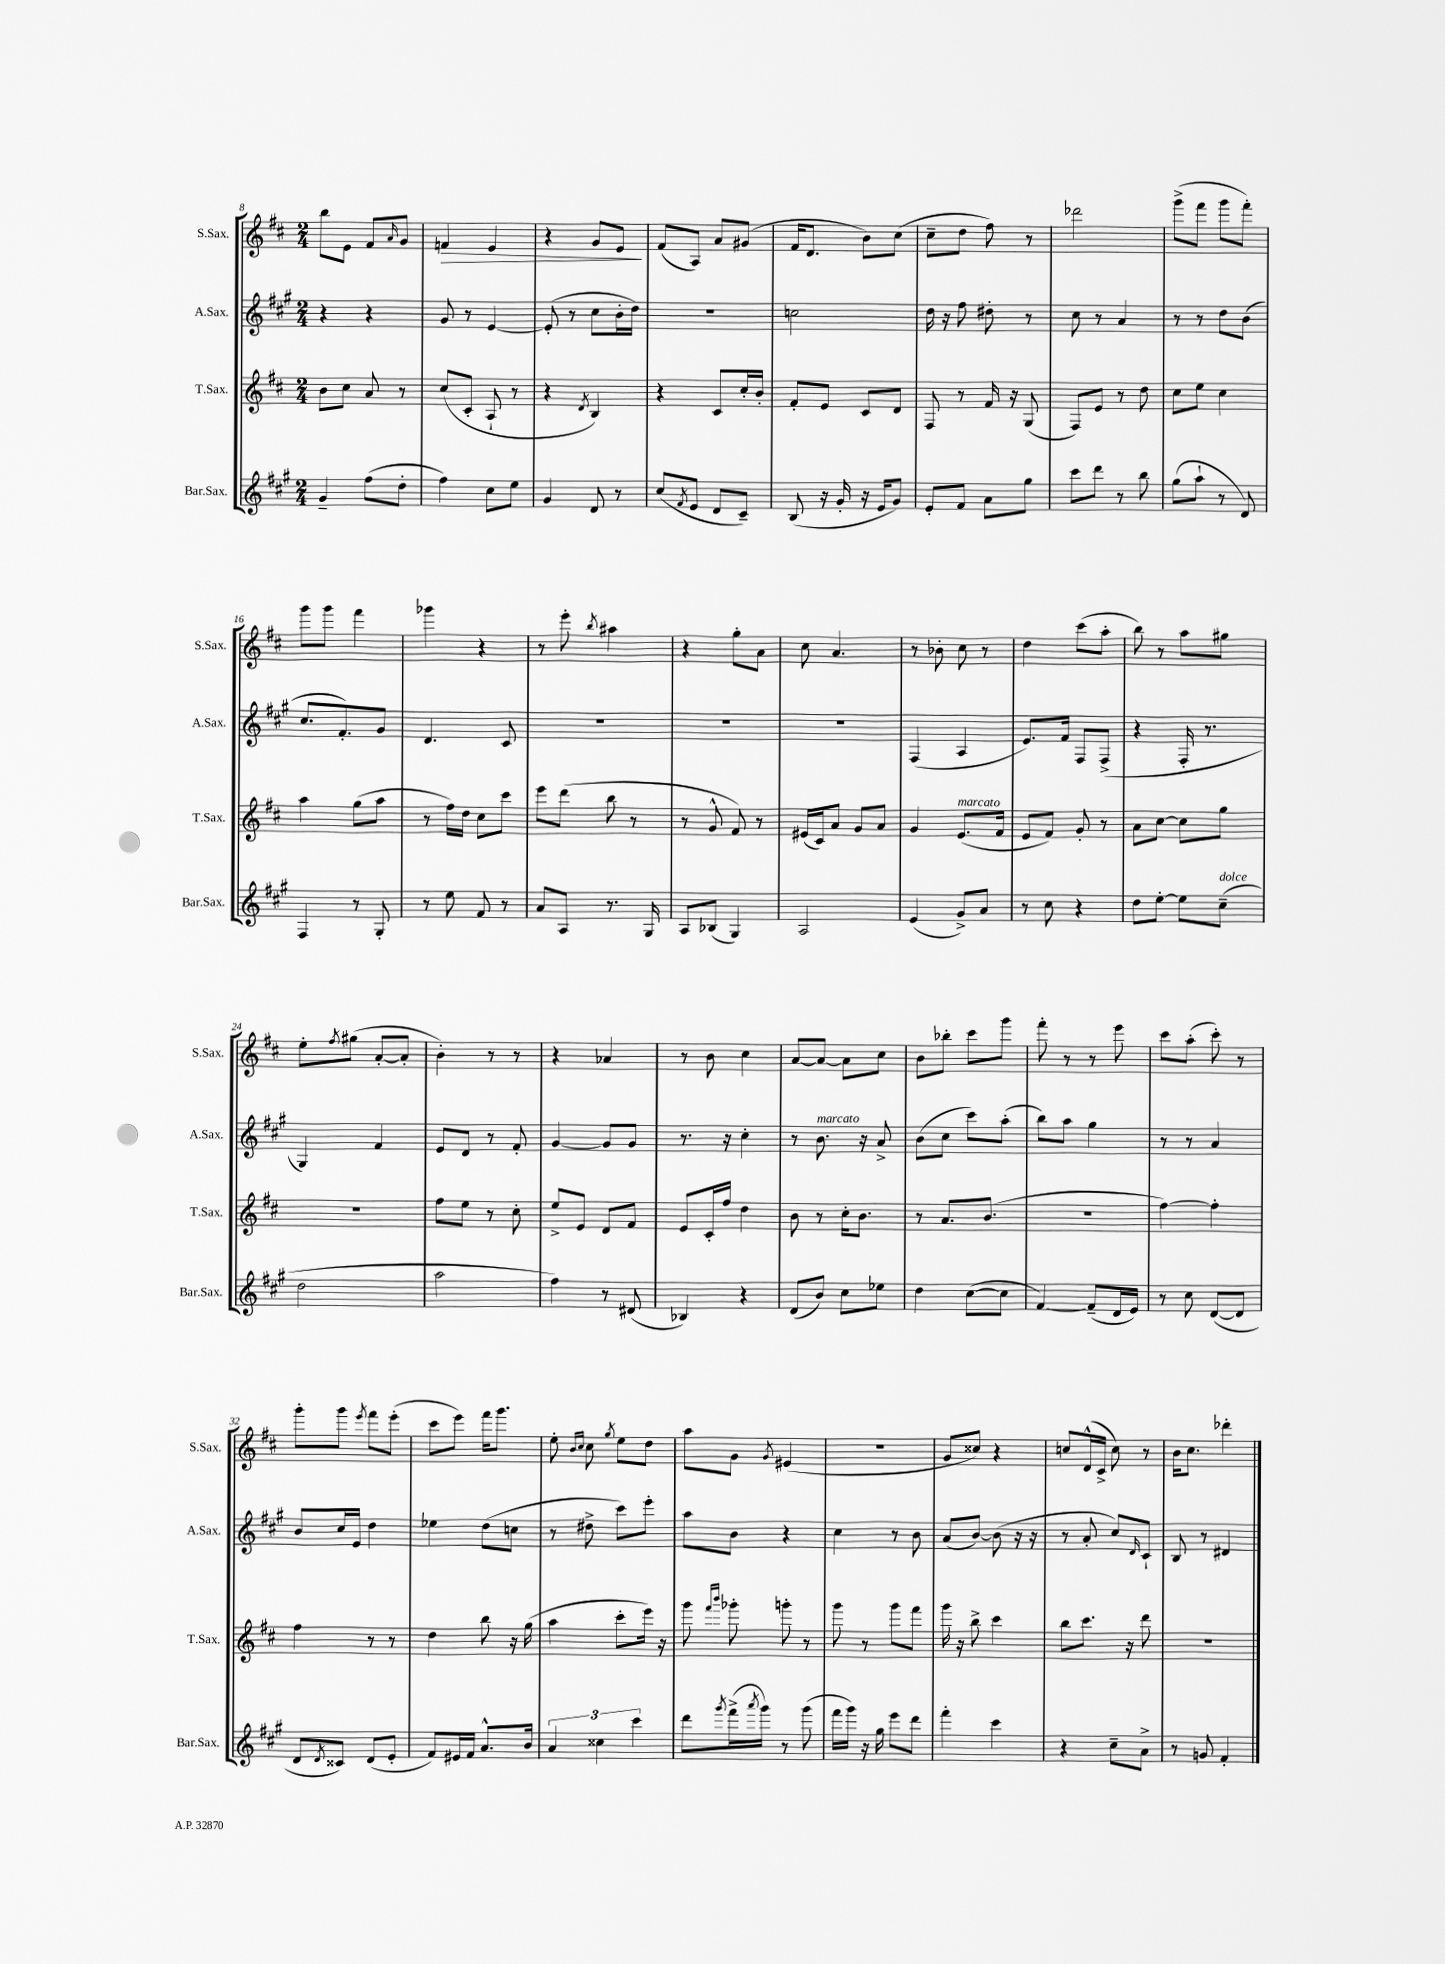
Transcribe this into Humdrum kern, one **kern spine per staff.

**kern	**kern	**kern	**kern
*staff4	*staff3	*staff2	*staff1
*clefG2	*clefG2	*clefG2	*clefG2
*k[f#c#g#]	*k[f#c#]	*k[f#c#g#]	*k[f#c#]
*M2/4	*M2/4	*M2/4	*M2/4
4g#~	8b	4r	8bb
.	8cc#	.	8e
(8ff#	8a	4r	8f#
.	.	.	16qqa
8dd'	8r	.	8g
=	=	=	=
4ff#)	(8cc#	8g#	4f
.	8c#'	8r	.
8cc#	8A`	[4e	4e
8ee	8r	.	.
=	=	=	=
4g#	4r	(8e']	4r
.	.	8r	.
.	8qd	.	.
8d	4B)	8cc#	8g
8r	.	16b'	8e
.	.	16dd)	.
=	=	=	=
(8cc#	4r	2r	(8f#
8qf#	.	.	.
8e	.	.	8A)
8d	8c#	.	8a
8c#~)	16cc#'	.	(8g#
.	16b'	.	.
=	=	=	=
(8B	8f#'	2cc	16f#
.	.	.	8.d
16r	8e	.	.
16g#'	.	.	.
16r	8c#	.	8b)
16e	.	.	.
8g#)	8d	.	(8cc#
=	=	=	=
8e'	8F#	16dd	8cc#~
.	.	16r	.
8f#	8r	8ff#	8dd
8a	16f#	8dd#'	8ff#)
.	16r	.	.
8gg#	(8G	8r	8r
=	=	=	=
8ccc#	8F#)	8cc#	2ddd-
8ddd	8e	8r	.
8r	8r	4a	.
8bb	8dd	.	.
=	=	=	=
(8gg#	8cc#	8r	(8ggg^
8aa`	8ee	8r	8fff#
8r	4cc#	8dd	8ggg
8d)	.	(8b	8fff#')
=	=	=	=
4F#	4aa	8.cc#	8ggg
.	.	.	8ggg
.	.	8.f#')	.
8r	(8gg	.	4fff#
8G#'	8aa	8g#	.
=	=	=	=
8r	8r	4.d	4ggg-
8ee	16ff#)	.	.
.	16dd	.	.
8f#	8cc#	.	4r
8r	8ccc#	8c#	.
=	=	=	=
8a	8eee	2r	8r
8A	(8ddd	.	8eee'
.	.	.	8qbb
8.r	8bb	.	4aa#
.	8r	.	.
16G#	.	.	.
=	=	=	=
8A	8r	2r	4r
(8B-	8g^^	.	.
4G#)	8f#)	.	8gg'
.	8r	.	8a
=	=	=	=
2A	(16e#	2r	8cc#
.	16c#)	.	.
.	8a	.	4.a
.	8g	.	.
.	8a	.	.
=	=	=	=
(4e	4g	(4F#	8r
.	.	.	8b-'
8g#^)	(8.e	4A	8cc#
8a	.	.	8r
.	16f#	.	.
=	=	=	=
8r	8e	8.e)	4dd
8cc#	8f#)	.	.
.	.	16f#	.
4r	8g'	8F#	(8ccc#
.	8r	(8F#^	8aa'
=	=	=	=
8dd	8a	4r	8bb)
[8ee'	[8cc#	.	8r
8ee]	8cc#]	16F#'	8aa
.	.	8.r	.
(8cc#~	8gg	.	8gg#
=	=	=	=
2dd	2r	4G#)	8ee'
.	.	.	8qff#
.	.	.	(8gg#
.	.	4f#	[8a'
.	.	.	8a']
=	=	=	=
2aa	8ff#	8e	4b')
.	8ee	8d	.
.	8r	8r	8r
.	8cc#'	8f#'	8r
=	=	=	=
4ff#)	8ee^	[4g#	4r
.	8e	.	.
8r	8d	8g#]	4a-
(8d#	8f#	8g#	.
=	=	=	=
4B-)	8e	8.r	8r
.	16c#'	.	8b
.	16ff#	16r	.
4r	4dd	4cc#'	4cc#
=	=	=	=
(8d	8b	8r	[8a
8b)	8r	8.b	8a_
8cc#	16cc#'	.	8a]
.	8.b	16r	.
8ee-	.	8a^	8cc#
=	=	=	=
4dd	8r	(8b	8b
.	8.a	8cc#	8bb-'
([8cc#	.	8ccc#)	8ccc#
.	(8.b	.	.
8cc#]	.	(8aa'	8ggg
=	=	=	=
[4f#)	2r	8bb)	8fff#'
.	.	8aa	8r
(8f#~]	.	4gg#	8r
16d	.	.	8eee
16e)	.	.	.
=	=	=	=
8r	[4ff#)	8r	8ccc#
8cc#	.	8r	(8aa'
([8d	4ff#']	4a	8ccc#')
8d]	.	.	8r
=	=	=	=
8d	4ff#	8b	8ggg'
8qd	.	.	.
8c##)	.	16cc#	8ggg
.	.	16e	.
.	.	.	8qeee
(8d	8r	4dd	8fff#
8e'	8r	.	(8eee'
=	=	=	=
8f#)	4dd	4ee-	8ccc#
16e#	.	.	8eee)
16f#	.	.	.
8.a^^	8bb	(8dd	16fff#
.	.	.	8.ggg
.	16r	8cc	.
16b	(16gg	.	.
=	=	=	=
6a	4aa	8r	8ee'
.	.	.	16qqb
.	.	.	16qqcc#
.	.	8dd#^	8cc#
6cc##	.	.	.
.	.	.	8qgg
.	8ccc#'	8ccc#)	8ee
6ccc#	.	.	.
.	16eee)	8eee'	8dd
.	16r	.	.
=	=	=	=
8ddd	8ggg	8aa	8aa
.	16qqfff#	.	.
8qggg#	16qqbbb	.	.
(16fff#^	8ggg-'	8b	8g
8qaaa	.	.	.
16ggg#)	.	.	.
.	.	.	8qg
8r	8ggg'	4r	(4e#
(8ggg#	8r	.	.
=	=	=	=
16fff#	8ggg	4cc#	2r
16ggg#)	.	.	.
16r	8r	.	.
16gg#	.	.	.
8eee	8ggg	8r	.
8ddd	8fff#	8b	.
=	=	=	=
4fff#'	16ggg	(8a	8g
.	16r	.	.
.	8bb^	[8b)	8cc##)
4ccc#	4ccc#	(8b]	4r
.	.	16r	.
.	.	16r	.
=	=	=	=
4r	8bb	8r	8cc
.	8.ccc#	8a'	(16d^^
.	.	.	16c#^
8cc#~	.	8cc#)	8cc)
.	16r	.	.
.	.	16qqd	.
8a^	8ddd	8c#`	8r
=	=	=	=
8r	2r	8B	16b
.	.	.	8.cc#
8g	.	8r	.
4f#'	.	4d#	4ddd-'
==	==	==	==
*-	*-	*-	*-
